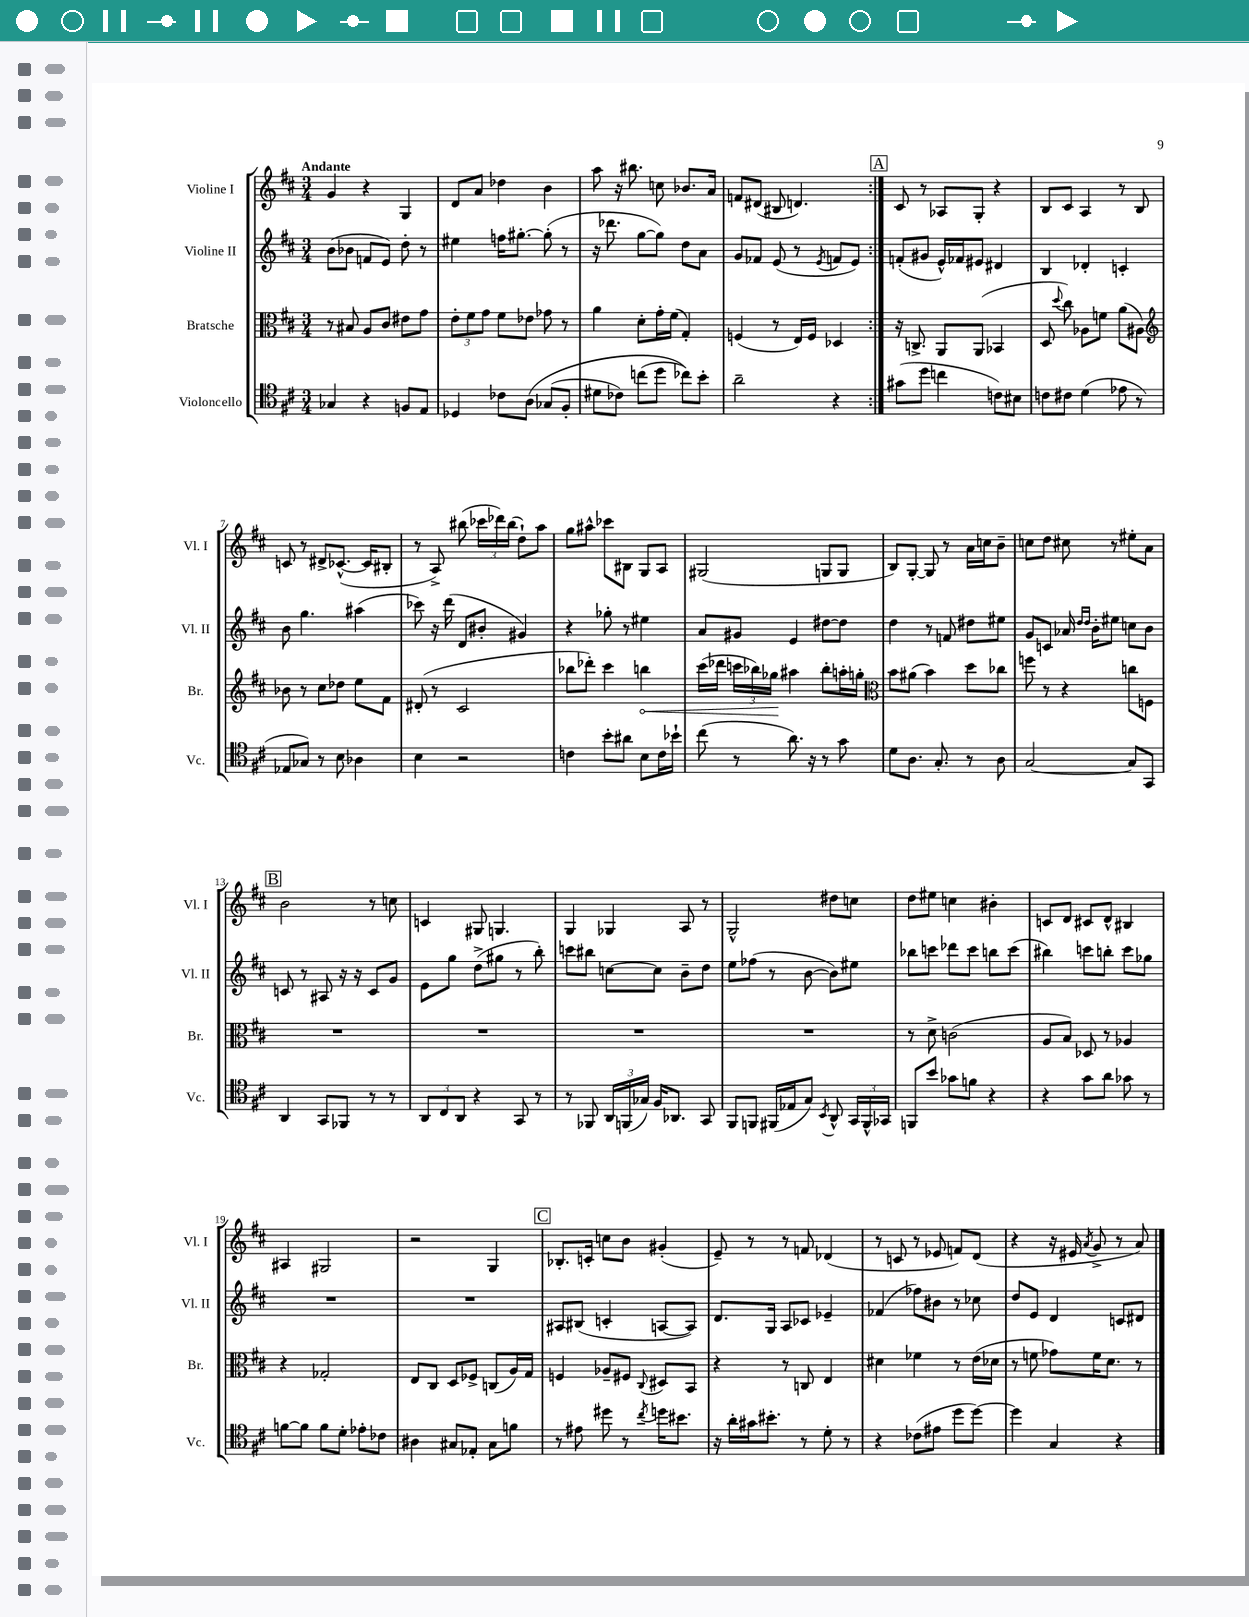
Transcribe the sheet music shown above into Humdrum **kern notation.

**kern	**kern	**dynam	**kern	**kern
*part4	*part3	*part3	*part2	*part1
*staff4	*staff3	*staff3	*staff2	*staff1
*I"Violoncello	*I"Bratsche	*	*I"Violine II	*I"Violine I
*I'Vc.	*I'Br.	*	*I'Vl. II	*I'Vl. I
*clefC4	*clefC3	*	*clefG2	*clefG2
*k[f#c#]	*k[f#c#]	*	*k[f#c#]	*k[f#c#]
*M3/4	*M3/4	*	*M3/4	*M3/4
=1	=1	=1	=1	=1
!	!	!	!	!LO:TX:a:B:t=Andante
4G-X/	8r	.	(8b\L	4g/
.	8B#X/	.	8b-X\J	.
4r	8A/L	.	8fn/L	4r
.	8c#/J	.	8e/J)	.
8Fn/L	8e#X\L	.	8dd'\	4G/
8E/J	8g\J	.	8r	.
=2	=2	=2	=2	=2
4D-X/	12e'\L	.	4ee#X\	8d/L
.	12f#\	.	.	.
.	.	.	.	8a/J
.	12g\J	.	.	.
8c-X\L	8f#\L	.	16ffn\KL	4dd-X\
.	.	.	[8.gg#X'\J	.
(8A\J	8e-X\J	.	.	.
(8G-X/L	8g-X\	.	(8gg#'\]	4b\
8F#'/J	8r	.	8r	.
=3	=3	=3	=3	=3
8d#X\L	4a\	.	16r	8aa\
.	.	.	8.ddd-X\	.
8c-X\J)	.	.	.	16r
.	.	.	.	8.bb#X\
(8ccn\L	8d'\L	.	[8gg\L	.
8dd\J	16g'\L	.	8gg\J])	8ccn\
.	(16f#\JJ	.	.	.
8cc-X\L))	4G'/)	.	8dd\L	8.b-X/L
8b'\J	.	.	8a\J	.
.	.	.	.	16a/Jk
=4	=4	=4	=4	=4
2a~\	(4Fn/	.	8g/L	8fn/L
.	.	.	8f-X/J	(8d#X/J
.	8r	.	(8e/	8B#X/
.	16E/LL)	.	8r	4.dn/)
.	16F/JJ	.	.	.
.	.	.	8qe/	.
4r	4D-X/	.	8fn/L	.
.	.	.	8e/J)	.
!!LO:REH:place=s1:t=A
=5:|!	=5:|!	=5:|!	=5:|!	=5:|!
(8g#X\L	16r	.	(8fn'/L	8c#/
.	8.Cn^/	.	.	.
8dd\J	.	.	8g#X/J	8r
4ccn\	8AA/L	.	16e^^/LL)	8A-X/L
.	.	.	16f-X/J	.
.	(8AA/J	.	8e#X/J	8G'/J
8cn\L)	4BB-X/	.	4d#X/	4r
8B#X\J	.	.	.	.
=6	=6	=6	=6	=6
8cn\L	8D/	.	4B/	8B/L
.	8qqdd/	.	.	.
8c#X\J	8cc#\)	.	.	8c#/J
(4d\	8A-X\L	.	4d-X'/	4A/
.	8fn\J	.	.	.
8e-X\	(8a\L	.	4cn'/	8r
8r	8A#X\J)	.	.	8B/
!!LO:LB:g=z
=7	=7	=7	=7	=7
*	*clefG2	*	*	*
8E-X/L	8b-X\	.	8b\	8cn/
8G-X/J)	8r	.	4.gg\	8r
8r	8cc#\L	.	.	8d#X^/L
8B\	8dd-X\J	.	.	([8.c-X^^/J
4A-X\	8ee\L	.	(4aa#X\	.
.	.	.	.	16c-/KL]
.	8f#\J	.	.	8B#X'/J
=8	=8	=8	=8	=8
4B\	(8d#X'/	.	8ccc-X\)	8r
.	8r	.	16r	8A^/)
.	.	.	(16ddd\	.
2r	2c#/	.	8d/L	(8bb#X\
.	.	.	8b#X'/J	24ccc-X\LL
.	.	.	.	24ddd-X\)
.	.	.	.	(24bb#\JJ
.	.	.	4g#X/)	8dd`\L)
.	.	.	.	8aa\J
=9	=9	=9	=9	=9
4cn\	8bb-X\L	.	4r	8gg\L
.	8ddd-X'\J)	.	.	8aa#X^^\J
8b'\L	4ccc#\	.	8gg-X'\	8ccc-X\L
8a#X\J	.	.	8r	8B#X\J
!	!	!LO:HP:b	!	!
8B\L	4bbn\	<	4ee#X\	8G/L
16c\L	.	.	.	8A/J
16b-X`\JJ	.	.	.	.
=10	=10	=10	=10	=10
(8cc#\	(16ccc#\LL	.	8a/L	(2G#X/
.	16ddd-X\JJ	.	.	.
8r	24cccn\LL	.	8g#X/J	.
.	24bb-X\)	.	.	.
.	24gg-X\JJ	.	.	.
8.a\)	4aa#X\	[	4e/	.
16r	.	.	.	.
8r	8bb-'\L	.	[8dd#X\L	8Gn/L
8g\	16aan'\L	.	8dd#\J]	8G/J
.	16ggn'\JJ	.	.	.
=11	=11	=11	=11	=11
*	*clefC3	*	*	*
8d\L	8b\L	.	4dd\	8B/L)
8.A\J	(8a#X\J	.	.	[8G'/J
.	4b\)	.	8r	8G/]
8.G'/	.	.	.	.
.	.	.	8fn/	8r
8r	8dd\L	.	8dd#X\L	16a\LL
.	.	.	.	16ccn\J
8A\	8cc-X\J	.	8ee#X\J	8b~\J
=12	=12	=12	=12	=12
[2G/	8ffn\	.	8g/L	8ccn\L
.	8r	.	8cn/J	8dd\J
.	4r	.	16a-X/	8cc#X\
.	.	.	16qqdd/LL	.
.	.	.	16qqdd/JJ	.
.	.	.	16b'\KL	.
.	.	.	8ee#X\J	8r
8G/L]	8ccn\L	.	8ccn\L	8ee#X'\L
8GG/J	8Fn\J	.	8b\J	8a\J
!!LO:LB:g=z
!!LO:REH:place=s1:t=B
=13	=13	=13	=13	=13
4AA/	2.r	.	8cn/	2b\
.	.	.	8r	.
8GG/L	.	.	8A#X/	.
8FF-X/J	.	.	16r	.
.	.	.	16r	.
8r	.	.	8c/L	8r
8r	.	.	8g/J	8ccn\
=14	=14	=14	=14	=14
12AA/L	2.r	.	8e\L	4cn/
12C#/	.	.	.	.
.	.	.	8gg\J	.
12AA/J	.	.	.	.
4r	.	.	(8dd^\L	8G#X/
.	.	.	8gg#X\J	4.Gn/
8GG/	.	.	8r	.
8r	.	.	8bb'\)	.
=15	=15	=15	=15	=15
8r	2.r	.	8cccn\L	4G/
8FF-X/	.	.	8bb#X\J	.
24AA/LL	.	.	[8ccn\L	4G-X/
(24FFn/	.	.	.	.
24G-X/JJ)	.	.	.	.
16F#/KL	.	.	8cc\J]	.
8.AA-X/J	.	.	.	.
.	.	.	8b~\L	8A/
8GG/	.	.	8dd\J	8r
=16	=16	=16	=16	=16
8FF#/L	2.r	.	8ee\L	2G^^/
8FFn/J	.	.	(8ff-X\J	.
(16FF#X/LL	.	.	8r	.
16E-X/J	.	.	.	.
8G/J)	.	.	[8b\	.
8qBB/	.	.	.	.
8AA^^/	.	.	8b\L])	8dd#X\L
24GG/LL	.	.	8ee#X\J	8ccn\J
24FF#^^/	.	.	.	.
24GG-X/JJ	.	.	.	.
=17	=17	=17	=17	=17
8FFn/L	8r	.	8bb-X\L	8dd\L
8b/J	8d^\	.	8cccn\J	8ee#X\J
8g-X\L	(2cn\	.	8ddd-X\L	4ccn\
8fn\J	.	.	8ccc\J	.
4r	.	.	8bbn\L	4b#X'\
.	.	.	(8ccc\J	.
=18	=18	=18	=18	=18
4r	8A/L	.	4bb#X\)	8cn/L
.	8B/J)	.	.	8d/J
8g\L	8D-X/	.	8cccn\L	8c#X/L
8a\J	8r	.	8bbn'\J	8d^^/J
8g-X\	4A-X/	.	8ccc\L	4B#X/
8r	.	.	8gg-X\J	.
!!LO:LB:g=z
=19	=19	=19	=19	=19
[8fn\L	4r	.	2.r	4A#X/
8f\J]	.	.	.	.
8f\L	2G-X'/	.	.	2G#X/
8d'\J	.	.	.	.
8e-X'\L	.	.	.	.
8c-X\J	.	.	.	.
=20	=20	=20	=20	=20
4A#X\	8E/L	.	2.r	2r
.	8C#/J	.	.	.
8G#X/L	8D/L	.	.	.
8E-X'/J	8F-X^/J	.	.	.
8G#\L	(8Cn/L	.	.	4G/
8fn\J	16A/L)	.	.	.
.	16G/JJ	.	.	.
!!LO:REH:place=s1:t=C
=21	=21	=21	=21	=21
8r	4Fn/	.	8A#X/L	8.B-X'/L
8e#X\	.	.	(8B#X/J	.
.	.	.	.	16cn'/Jk
8dd#X\	8A-X~/L	.	4cn'/	8ccn\L
8r	8F#X/J	.	.	8b\J
8qcc#/	8qqC#/	.	.	.
16ddn\KL	8D#X/L	.	[8An/L	(4g#X'/
8.b#X\J	.	.	.	.
.	8BB/J	.	8A/J])	.
=22	=22	=22	=22	=22
16r	4r	.	8.d/L	8e~/)
16a'\LL	.	.	.	.
16g#X\J	.	.	.	8r
8.b#X'\J	.	.	16G/Jk	.
.	8r	.	8A/L	8r
8r	8Cn/	.	8c-X/J	8fn/
8d'\	4E/	.	4e-X~/	(4d-X/
8r	.	.	.	.
=23	=23	=23	=23	=23
4r	4d#X\	.	(4f-X/	8r
.	.	.	.	8cn/
(8c-X\L	4f-X\	.	8ff-X\L)	8r
8e#X\J	.	.	8b#X\J	8e-X/
8dd\L	8r	.	8r	8fn/L)
[8dd\J)	(16e\LL	.	8cc-X\	(8d/J
.	16d-X\JJ	.	.	.
=24	=24	=24	=24	=24
4dd\]	8r	.	8dd/L	4r
.	8fn\	.	8e/J	.
4G/	8g-X\L)	.	4d/	16r
.	.	.	.	16e#X/
.	.	.	.	8qa/
.	16f\K	.	.	8g^/
.	8.d\J	.	.	.
4r	.	.	8cn/L	8r
.	8r	.	8d#X/J	8a/)
==	==	==	==	==
*-	*-	*-	*-	*-
